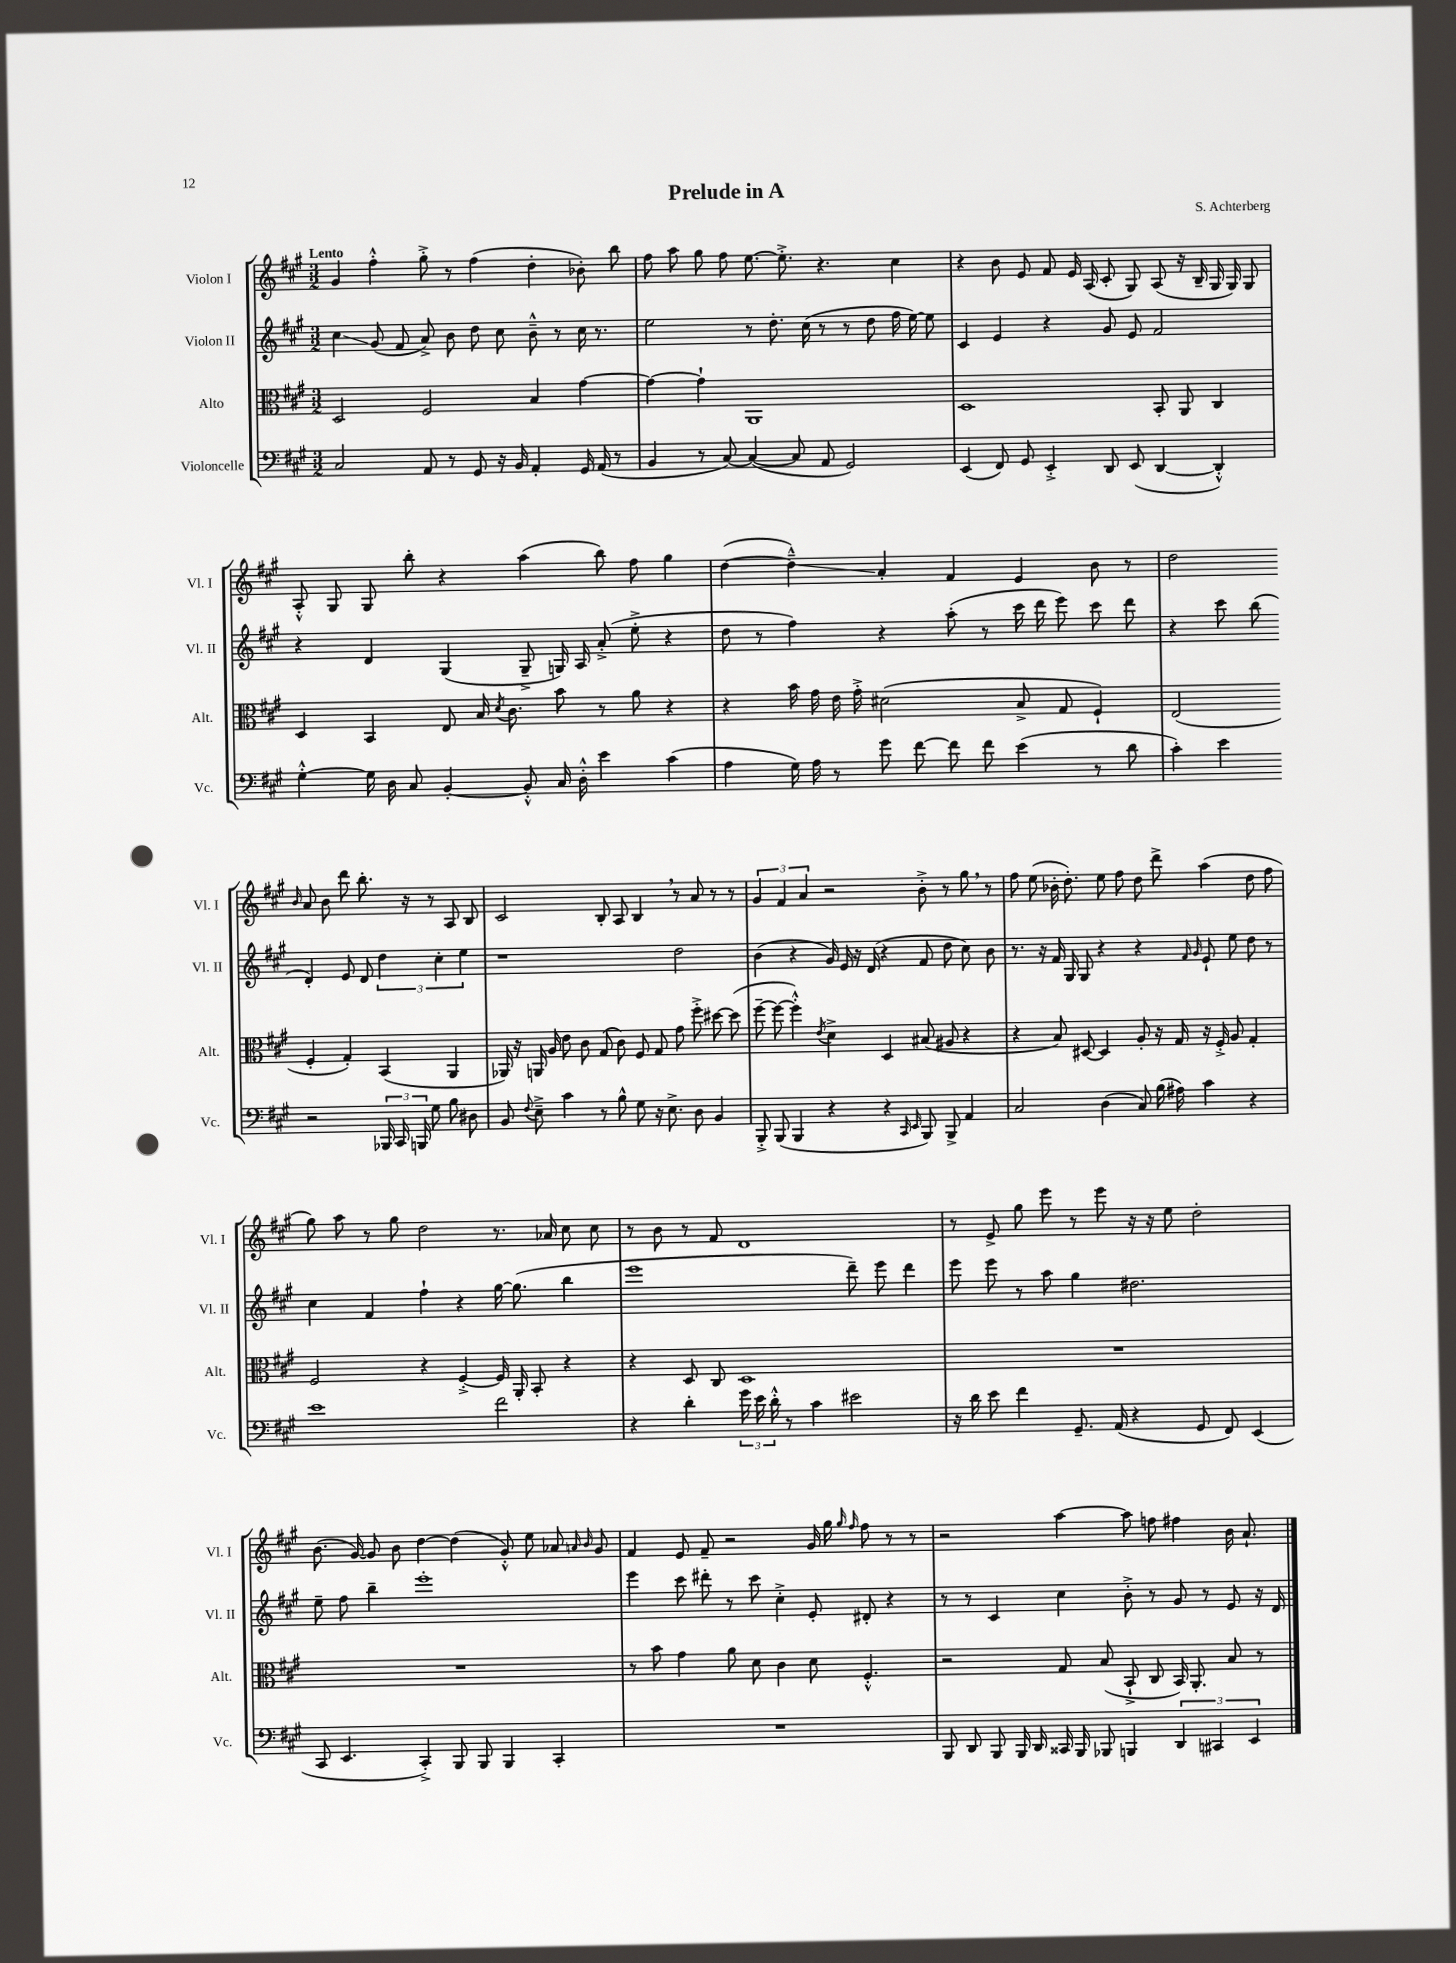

**kern	**kern	**kern	**kern
*staff4	*staff3	*staff2	*staff1
*clefF4	*clefC3	*clefG2	*clefG2
*k[f#c#g#]	*k[f#c#g#]	*k[f#c#g#]	*k[f#c#g#]
*M3/2	*M3/2	*M3/2	*M3/2
2C#/	2D/	4cc#\	4g#/
.	.	(8g#/	4ff#'^^\
.	.	8f#/	.
8AA/	2F#/	8a^/)	8gg#'^\
8r	.	8b\	8r
8GG#/	.	8dd\	(4ff#\
16r	.	8cc#\	.
16BB/	.	.	.
4AA'/	4B/	8b~^^\	4dd'\
.	.	8r	.
16GG#/	[4g#\	16cc#\	8b-'\)
(16AA/	.	8.r	.
8r	.	.	8bb\
=	=	=	=
4BB/	4g#\_	2ee\	8ff#\
.	.	.	8aa\
8r	4g#`\]	.	8gg#\
[8C#/)	.	.	8ff#\
(4C#/_	1AA	8r	[8.ee\
.	.	8.dd'\	.
.	.	.	8.ee'^\]
8C#/]	.	.	.
.	.	(16cc#\	.
8AA/	.	8r	4.r
2GG#/)	.	8r	.
.	.	8dd\	.
.	.	16ff#\	4cc#\
.	.	[16ee\)	.
.	.	8ee\]	.
=	=	=	=
(4EE/	1D	4c#/	4r
8FF#/)	.	4e/	8b\
8GG#/	.	.	8e/
4EE'^/	.	4r	8f#/
.	.	.	16e/
.	.	.	(16A/
8DD/	.	8g#/	8c#'/
(8EE/	.	8e/	8G#/)
[4DD/	8BB'/	2f#/	(8A/
.	8AA/	.	16r
.	.	.	16B~/
4DD'^^/])	4C#/	.	16G#/
.	.	.	16G#/)
.	.	.	8G#/
=	=	=	=
[4G#'^^\	4D/	4r	8A'^^/
.	.	.	8G#/
16G#\]	4BB/	4d/	8G#/
16D\	.	.	.
8C#/	.	.	8bb'\
[4BB'/	8E/	(4G#/	4r
.	16B/	.	.
.	8qd/	.	.
.	8.c#\	.	.
8BB'^^/]	.	8G#~^/	(4aa\
16C#/	8b\	16G/)	.
16D'^^\	.	16A/	.
4e\	8r	(8a'^/	8bb\)
.	8a\	8ee'^\	8ff#\
(4c#\	4r	4r	4gg#\
=	=	=	=
4A\	4r	8dd\	([4dd\
.	.	8r	.
16G#\)	16b\	4ff#\)	4dd~^^\])
16A\	16g#\	.	.
8r	16e\	.	.
.	16g#'^\	.	.
8g#\	(2d#\	4r	4a'/
[8f#\	.	.	.
8f#\]	.	(8aa'\	4f#/
8f#\	.	8r	.
(4e\	8B^/	16ccc#\	4e/
.	.	16ddd\	.
.	8G#/	8eee\)	.
8r	4F#`/)	8ccc#\	8b\
8d\	.	8ddd\	8r
=	=	=	=
4c#'\)	(2E/	4r	2dd\
4e\	.	8ccc#\	.
.	.	(8bb\	.
.	.	.	16qqb/
2r	4F#'/	4d'/)	8a/
.	.	.	8b\
.	4G#'/)	8e/	8ddd\
.	.	8d/	8.bb'\
24BBB-/	(4BB/	6dd\	.
24CC#/	.	.	.
.	.	.	16r
24BBB/	.	.	.
8G#\	.	.	8r
.	.	6cc#'\	.
8B\	4AA/	.	8A/
.	.	6ee\	.
8D#\	.	.	8B/
=	=	=	=
8BB/	16AA-/)	1r	2c#/
.	16r	.	.
8qqF#/	.	.	.
8E~^\	16AA/	.	.
.	16A/	.	.
4c#\	8e\	.	.
.	8c#\	.	.
8r	(8G#/	.	8B'/
8B^^\	8c#\)	.	8A/
8G#\	8F#/	.	4B/
16r	8G#/	.	.
8.E^\	.	.	.
.	8g#\	2dd\	8r
8D\	8ff#'^\	.	8a/
4BB/	[8dd#\	.	8r
.	(8dd#\]	.	8r
=	=	=	=
8BBB'^/	[8ff#~\	(4b\	6g#/
(8BBB/	8ff#\_	.	.
.	.	.	6f#/
4BBB/	4ff#'^^\])	4r	.
.	.	.	6a/
.	8qe/	.	.
4r	4d^\	16g#/)	2r
.	.	16e/	.
.	.	16r	.
.	.	(16d/	.
4r	4D/	4r	.
16qqCC#/	.	.	.
16qqEE/	.	.	.
8BBB/)	(8B#/	8f#/	8b'^\
8BBB^/	8A#/	8dd\	8r
4AA/	4r	8cc#\)	8gg#\
.	.	8b\	8r
=	=	=	=
2C#/	4r	8.r	8ff#\
.	.	.	(8ee\
.	.	16r	.
.	8B/)	16f#/	16b-'\
.	.	16G#/	8.dd'\)
.	[8D#/	8G#/	.
(4D\	4D#/]	4r	8ee\
.	.	.	8ff#\
8C#/)	8A'/	4r	8dd\
(16B\	16r	.	8ddd^\
16A#\)	16G#/	.	.
.	.	16qqf#/	.
.	.	16qqg#/	.
4c#\	16r	8e`/	(4aa\
.	16F#'^/	.	.
.	8A/	8ee\	.
4r	4G#'/	8dd\	8dd\
.	.	8r	8ff#\
=	=	=	=
1e	2F#/	4cc#\	8gg#\)
.	.	.	8aa\
.	.	4f#/	8r
.	.	.	8gg#\
.	4r	4ff#`\	2dd\
.	[4F#'^/	4r	.
2f#\	16F#/]	[16gg#\	8.r
.	16AA'/	(8.gg#\]	.
.	8BB'/	.	.
.	.	.	16a-/
.	4r	4bb\	8cc#\
.	.	.	8cc#\
=	=	=	=
4r	4r	1eee	8r
.	.	.	8b\
4d'\	8D/	.	8r
.	8C#/	.	8f#/
24g#\	1D	.	1d
24e\	.	.	.
24d'^^\	.	.	.
8r	.	.	.
4c#\	.	.	.
2e#\	.	8ddd~\)	.
.	.	8eee\	.
.	.	4ddd\	.
=	=	=	=
16r	1.r	8eee\	8r
16d\	.	.	.
8e\	.	8eee\	8e^/
4f#\	.	8r	8gg#\
.	.	8aa\	8eee\
8.GG#~/	.	4gg#\	8r
.	.	.	8eee\
(16AA/	.	.	.
4r	.	2.dd#\	16r
.	.	.	16r
.	.	.	8ee\
8GG#/	.	.	2dd'\
8FF#/)	.	.	.
(4EE/	.	.	.
=	=	=	=
8CC#/	1.r	8ee~\	(8.b\
4.EE/	.	8ff#\	.
.	.	.	[16g#/)
.	.	4bb~\	8g#/]
.	.	.	8b\
4CC#'^/)	.	1eee'	[4dd\
8BBB/	.	.	(4dd\]
8BBB/	.	.	.
4BBB/	.	.	8g#'^^/)
.	.	.	8ee\
4CC#'/	.	.	8a-/
.	.	.	16qqa/
.	.	.	16qqb/
.	.	.	8g#/
=	=	=	=
1.r	8r	4eee\	4f#/
.	8b\	.	.
.	4g#\	8ccc#\	8e/
.	.	8ddd#'\	8f#~/
.	8a\	8r	2r
.	8d\	8ccc#\	.
.	4c#\	4cc#'^\	.
.	8d\	8e'/	16g#/
.	.	.	16gg#\
.	.	.	16qqgg#/
.	.	.	16qqff#/
.	4.F#'^^/	8d#'/	8ff#\
.	.	4r	8r
.	.	.	8r
=	=	=	=
8BBB/	2r	8r	2r
8DD/	.	8r	.
8BBB/	.	4c#/	.
16BBB/	.	.	.
16DD/	.	.	.
16CC##/	8G#/	4cc#\	[4aa\
16BBB/	.	.	.
8BBB-/	(8B/	.	.
4BBB/	8BB`^/	8b'^\	8aa\]
.	8C#/	8r	8ff\
6DD/	16BB/)	8g#/	4ff#\
.	8.AA'/	.	.
.	.	8r	.
6CC#/	.	.	.
.	8B/	8e/	16b\
.	.	.	8.a`/
6EE/	.	.	.
.	8r	16r	.
.	.	16d/	.
==	==	==	==
*-	*-	*-	*-
